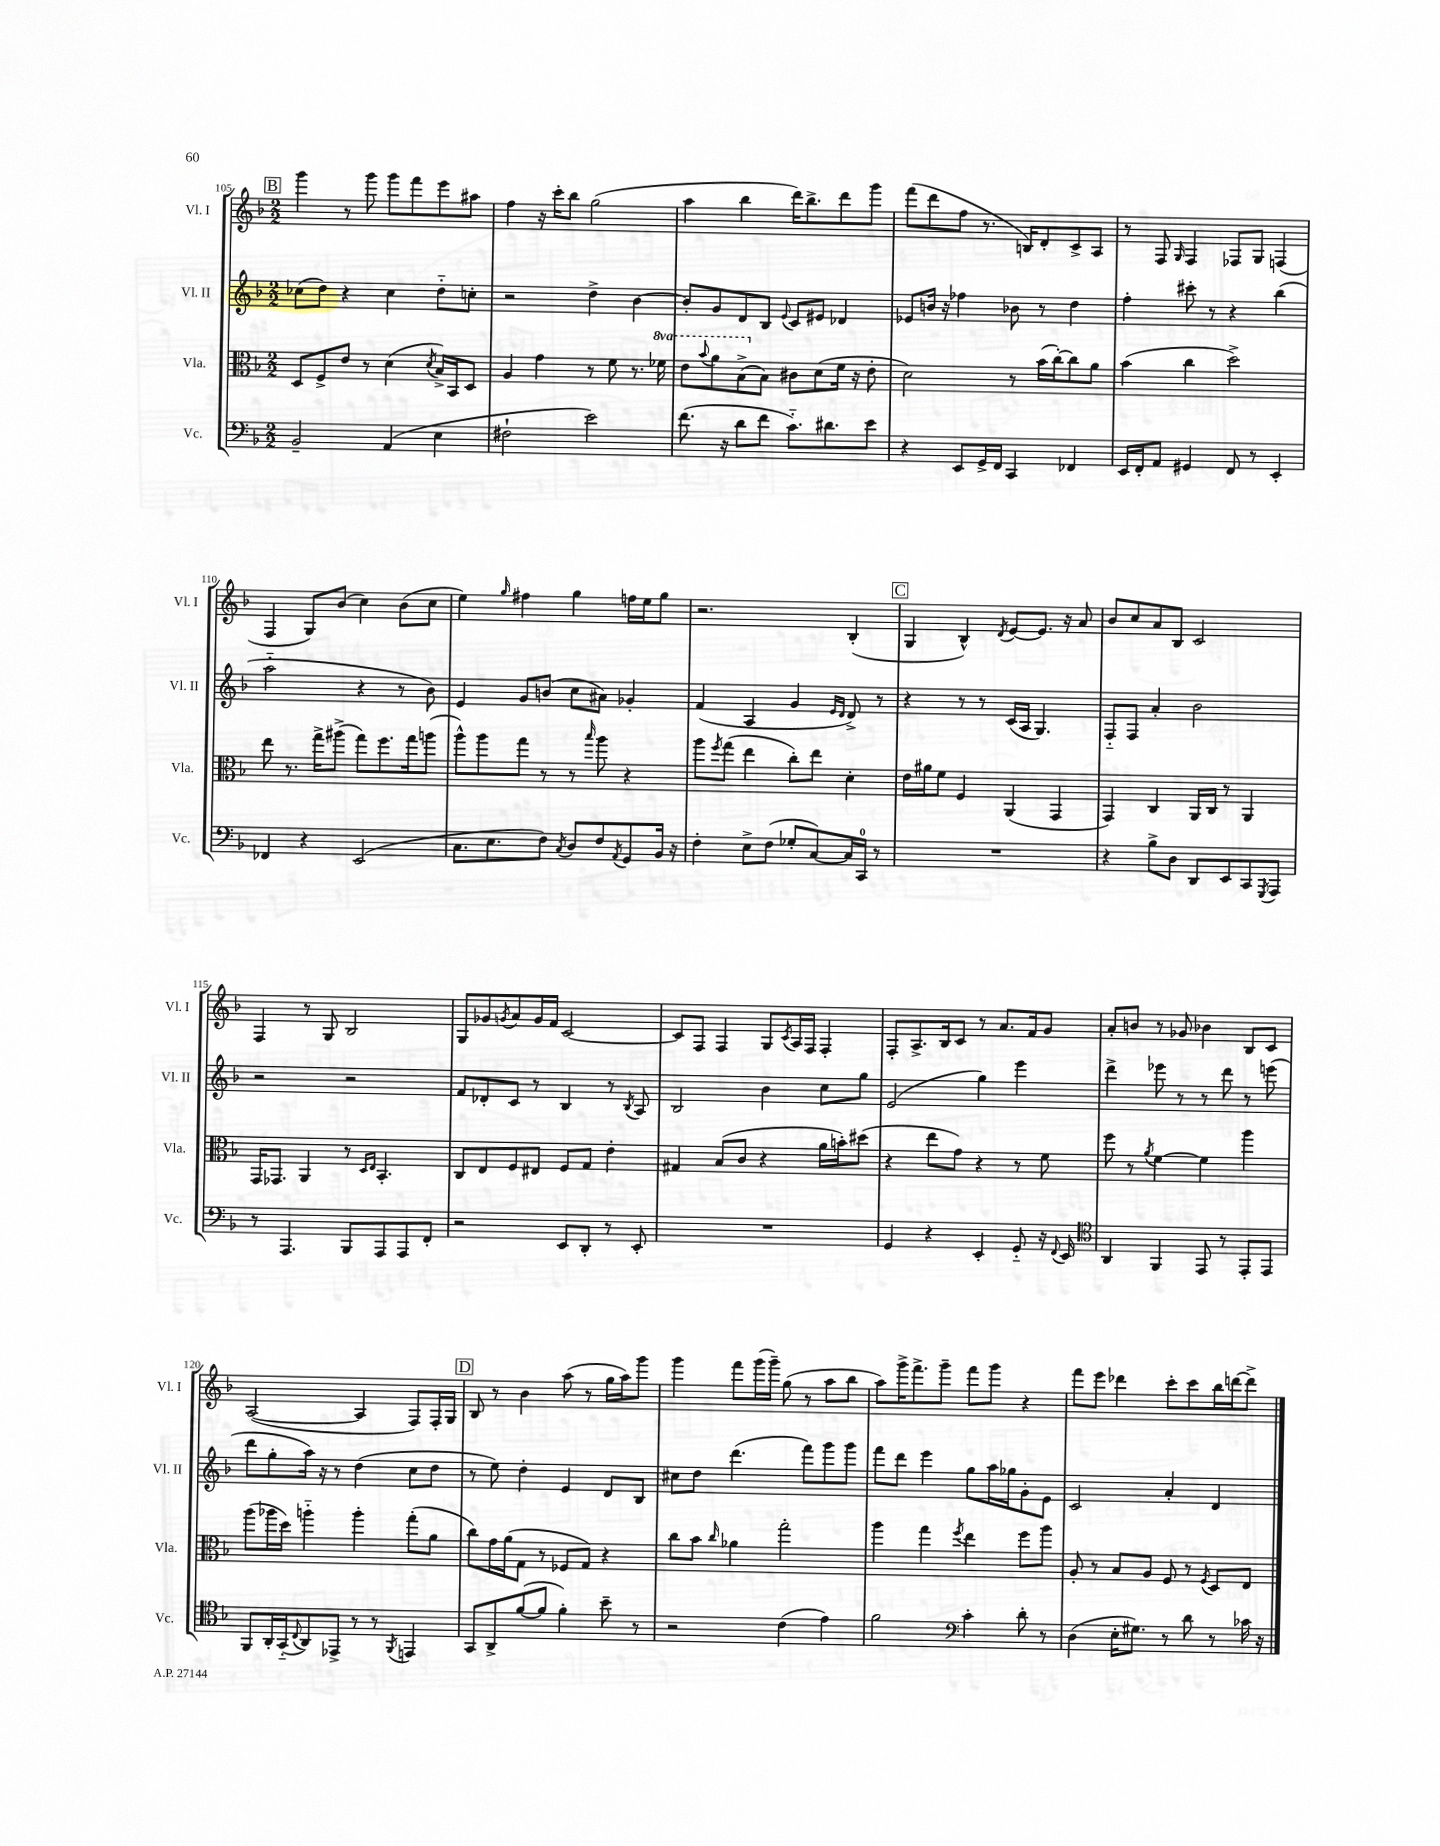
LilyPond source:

<<
\new StaffGroup <<
\new Staff = "s0" \with { instrumentName = "Vl. I" shortInstrumentName = "Vl. I" } {
    \clef treble \key f \major \numericTimeSignature \time 2/2
    \mark \markup { \box "B" } g'''4 r8 g'''8 g'''8 f'''8 e'''8 ais''8 |
    f''4 r16 c'''16-. bes''8 g''2( |
    a''4 bes''4 d'''16) bes''8.-> d'''8 g'''8 |
    f'''8( d'''8 f''8 r8. b16) d'8-. c'8-> a8 |
    r8 f8 \grace { g16 } f4 fes8 g8 f4( |
    f4 g8) bes'8( c''4) bes'8( c''8 |
    e''4) \grace { g''16 } fis''4 g''4 f''16 e''16 g''8 |
    r2. bes4-.( |
    \mark \markup { \box "C" } g4 bes4-^) \acciaccatura { d'8 } e'8~ e'8. r16 a'8 |
    bes'8 c''8 a'8 bes8 c'2 |
    f4 r8 g8 bes2 |
    g8 ges'8 \acciaccatura { g'8 } a'8 g'16 f'16 c'2~ |
    c'8 f8 f4 g8 \acciaccatura { c'8 } a16 f16 f4-. |
    f8-. a8.-> bes16 c'8 r8 a'8. f'16 g'8 |
    a'8-. b'8 r8 ges'8 bes'4 bes8 c'8 |
    a2~( a4 f8) f16-. g16 |
    \mark \markup { \box "D" } bes8 r8 bes'4 a''8( r8 g''16 a''16) g'''8 |
    g'''4 f'''8 g'''16( g'''16--) g''8( r8 a''8 bes''8 |
    a''8) g'''16-> f'''8.-> g'''8-- f'''8 g'''8 r4 |
    f'''8 e'''8 des'''4 c'''8-. c'''8 bes''16 d'''16~ d'''8-> \bar "|." |
}
\new Staff = "s1" \with { instrumentName = "Vl. II" shortInstrumentName = "Vl. II" } {
    \clef treble \key f \major \numericTimeSignature \time 2/2
    \mark \markup { \box "B" } ces''8( d''8) r4 ces''4 d''8-_ c''8-. |
    r2 d''4-> bes'4~ |
    bes'8-. g'8 d'8 bes8 \appoggiatura { e'8 } c'8 eis'8 des'4 |
    ees'8 b'16 r16 fes''4 bes'8 r8 d''4 |
    f''4-. cis'''8-. r8 r4 bes''4( |
    a''2-_ r4 r8 bes'8) |
    e'4 g'8 b'8( c''8 ais'8) ges'4-. |
    f'4( a4 g'4 \grace { e'16 d'16 } d'8->) r8 |
    \mark \markup { \box "C" } r4 r8 r8 c'16( a16 g4.) |
    f8-_ f8 a'4-. bes'2 |
    r2 r2 |
    f'8 des'8-. c'8 r8 bes4 r8 \acciaccatura { bes8 } a8 |
    bes2 bes'4 c''8 g''8 |
    e'2( g''4) e'''4 |
    d'''4-> ees'''8 r8 r8 d'''8 r8 e'''8( |
    d'''8 g''8-. a''16) r16 r8 d''4( c''8 d''8 |
    \mark \markup { \box "D" } r8 e''8) d''4-. e'4 d'8 bes8 |
    cis''8 d''8 d'''4.( f'''8) g'''8 g'''8 |
    f'''8 d'''8 e'''4 g''8 a''16 ges''16 g'8-. e'8 |
    c'2 a'4-. d'4 \bar "|." |
}
\new Staff = "s2" \with { instrumentName = "Vla." shortInstrumentName = "Vla." } {
    \clef alto \key f \major \numericTimeSignature \time 2/2 \set Staff.ottavationMarkups = #ottavation-simple-ordinals
    \mark \markup { \box "B" } d8 f8-> e'8 r8 d'4( \acciaccatura { d'8 } bes16->) bes,16 d8 |
    a4 g'4 r8 f'8 r8. \ottava #1 fes''16 |
    e''8 \appoggiatura { bes''8 } a''8 bes'8->( \ottava #0 bes8) cis'8 d'8( f'16 r16 e'8-. |
    d'2) r8 bes'16( c''16~-.) c''8 a'8 |
    bes'4( c''4 d''2->) |
    e''8 r8. g''16-> ais''8->( g''8) f''8. g''16 a''8( |
    a''8-^) a''8 g''8 r8 r8 \grace { bes''16 } a''8 r4 |
    a''8 \acciaccatura { f''8 } g''8( e''4 c''8-.) e''8 d'4-. |
    \mark \markup { \box "C" } e'16 ais'16 f'8 f4 a,4( g,4 |
    g,4) c4 a,16 c16 r8 a,4 |
    g,16 ges,8. a,4 r8 \grace { d16 e16 } bes,4.-. |
    c8 e8 f8 eis8 f8 g8 e'4-. |
    gis4 bes8( c'8 r4 a'16 b'16-.) dis''8( |
    r4 e''8 g'8) r4 r8 f'8 |
    f''8 r8 \acciaccatura { a'8 } f'4~ f'4 a''4 |
    a''8( aes''16 d''16) a''4-_ a''4-. g''8-.( a'8 |
    \mark \markup { \box "D" } c''8) g'16 a'16( g8 r8 fes8 g8) r4 |
    c''8 bes'8 \grace { c''16 } aes'4 g''2-. |
    a''4 g''4 \acciaccatura { f''8 } e''4 f''8 a''8 |
    a8-. r8 bes8 a8 f8 r8 \acciaccatura { f8 } d8 e8 \bar "|." |
}
\new Staff = "s3" \with { instrumentName = "Vc." shortInstrumentName = "Vc." } {
    \clef bass \key f \major \numericTimeSignature \time 2/2
    \mark \markup { \box "B" } bes,2-- a,4( e4 |
    fis2-! e'2) |
    f'8.( r16 d'8 f'8 c'8.-_) dis'8. e'8 |
    r4 e,8 g,16-> f,16 c,4 fes,4 |
    e,16 f,16-. a,8 gis,4 f,8 r8 e,4-. |
    fes,4 r4 e,2( |
    c8. e8. f8) \acciaccatura { c8 } d8 f8 \acciaccatura { a,8 } g,8 bes,16 r16 |
    f4-. e8-> f8( ges8-. c8~) c16 c,16-0 r8 |
    \mark \markup { \box "C" } R1 |
    r4 bes8-> d8 d,8 e,8 c,8 \acciaccatura { g,,8 } a,,8 |
    r8 a,,4. bes,,8 a,,8 a,,8 f,8-. |
    r2 e,8 d,8-. r8 e,8-. |
    R1 |
    g,4 r4 e,4-. g,8-_ r16 \appoggiatura { f,8 } e,16 |
    \clef tenor a,4 f,4 e,8 r8 e,8-. e,8 |
    f,8 a,16-. g,16-_( \appoggiatura { c8 } a,8) ees,8-> r8 r8 \acciaccatura { f,8 } e,4 |
    \mark \markup { \box "D" } g,8 a,8-> f'8~( f'8 f'4-.) bes'8-- r8 |
    r2 c'4( e'4) |
    f'2 \clef bass c'4-. d'8-. r8 |
    d4( e16-. gis8.) r8 d'8 r8 ces'16 r16 \bar "|." |
}
>>
>>
\layout { \context { \Score currentBarNumber = #105 } }
